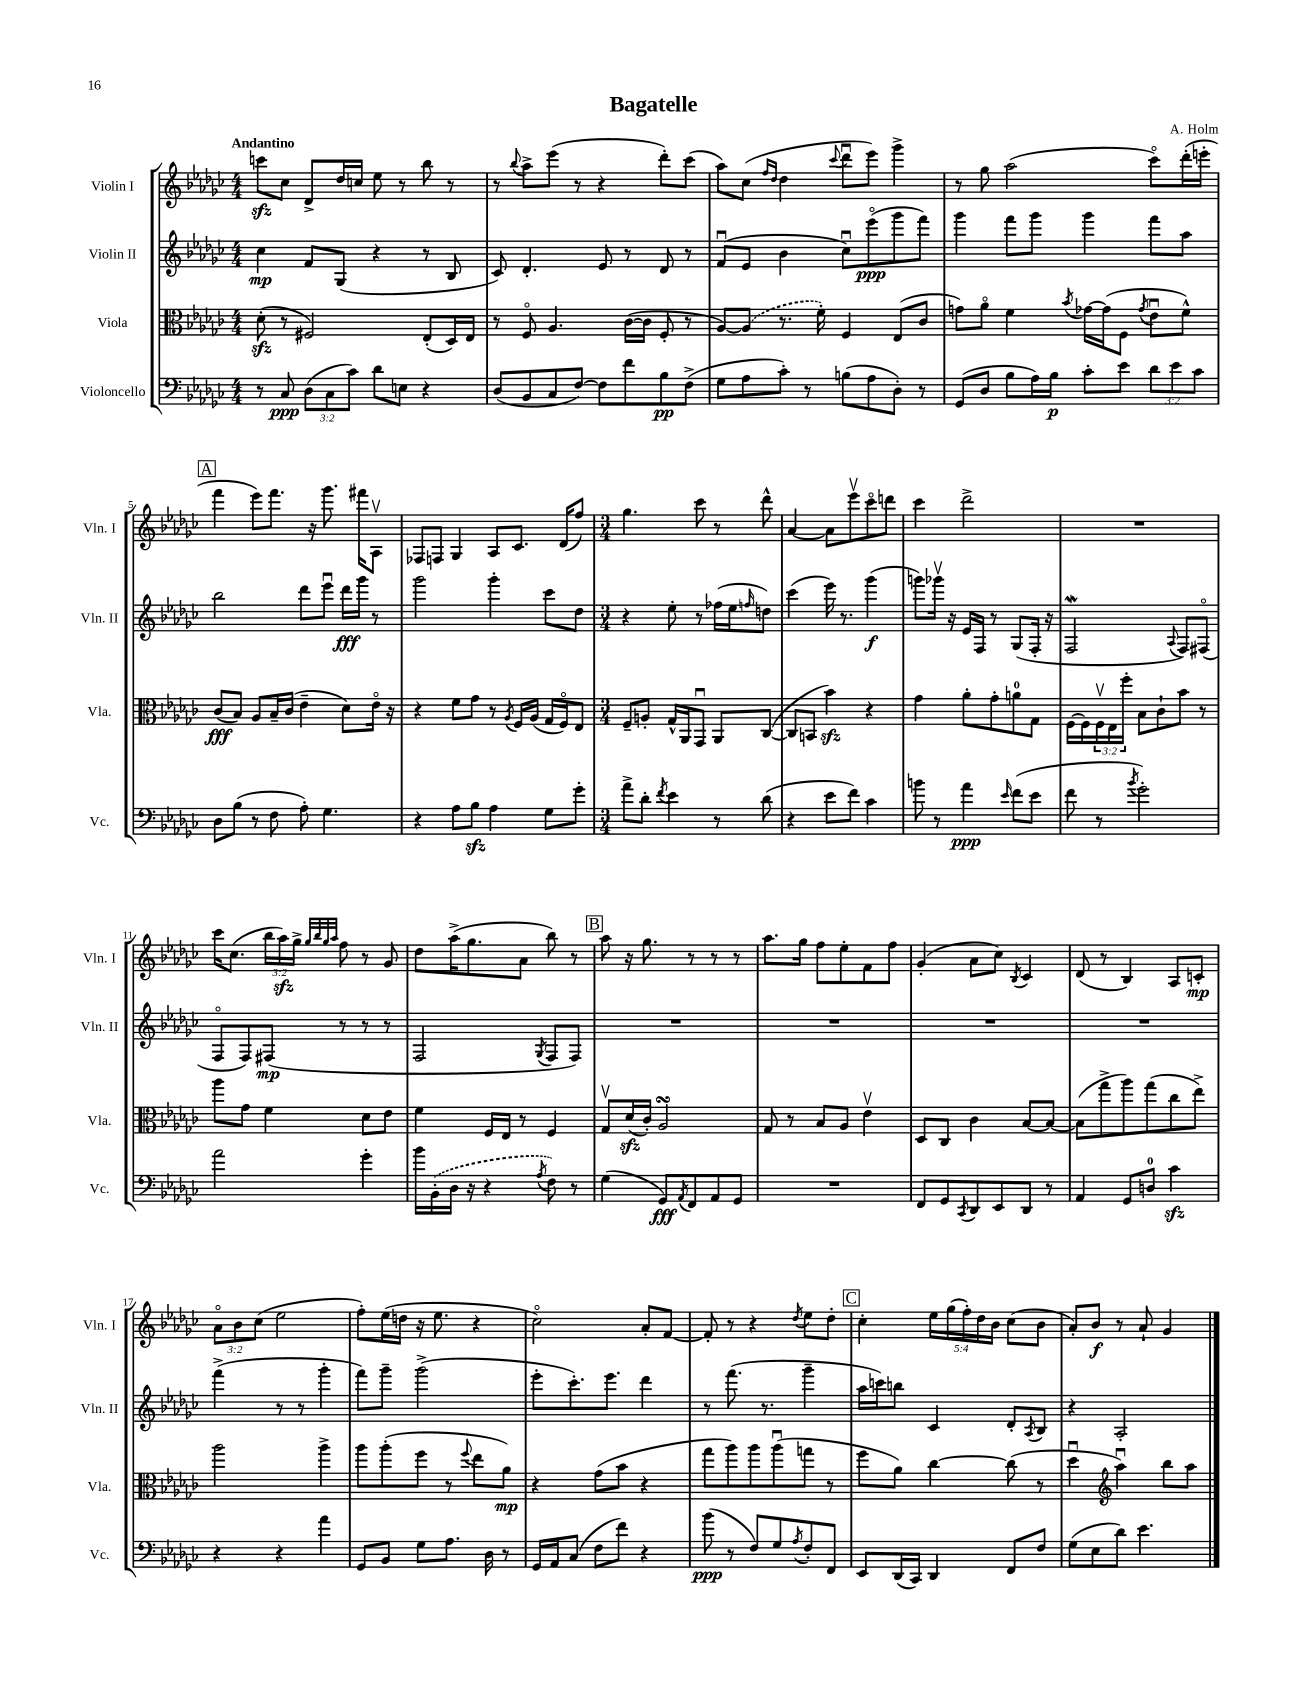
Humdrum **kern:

**kern	**dynam	**kern	**dynam	**kern	**dynam	**kern	**dynam
*part4	*part4	*part3	*part3	*part2	*part2	*part1	*part1
*staff4	*staff4	*staff3	*staff3	*staff2	*staff2	*staff1	*staff1
*I"Violoncello	*	*I"Viola	*	*I"Violin II	*	*I"Violin I	*
*I'Vc.	*	*I'Vla.	*	*I'Vln. II	*	*I'Vln. I	*
*clefF4	*	*clefC3	*	*clefG2	*	*clefG2	*
*k[b-e-a-d-g-c-]	*	*k[b-e-a-d-g-c-]	*	*k[b-e-a-d-g-c-]	*	*k[b-e-a-d-g-c-]	*
*M4/4	*	*M4/4	*	*M4/4	*	*M4/4	*
=1	=1	=1	=1	=1	=1	=1	=1
!	!	!	!	!	!	!LO:TX:a:B:t=Andantino	!
8r	.	(8d-zz'\	.	4cc-\	mp	8cccnzz\L	.
8C-/	ppp	8r	.	.	.	8cc-\J	.
(12D-\L	.	2F#X/)	.	8f/L	.	8d-^/L	.
12C-\	.	.	.	.	.	.	.
.	.	.	.	(8G-/J	.	16dd-/L	.
12c-\J)	.	.	.	.	.	.	.
.	.	.	.	.	.	16ccn/JJ	.
8d-\L	.	.	.	4r	.	8ee-\	.
8En\J	.	.	.	.	.	8r	.
4r	.	(8E-'/L	.	8r	.	8bb-\	.
.	.	16D-/L)	.	8B-/	.	8r	.
.	.	16E-/JJ	.	.	.	.	.
=2	=2	=2	=2	=2	=2	=2	=2
(8D-/L	.	8r	.	8c-/)	.	8r	.
.	.	.	.	.	.	8qqbb-/	.
8BB-/	.	8F/	.	4.d-'/	.	8aa-^\L	.
8C-/	.	4.A-/	.	.	.	(8eee-\J	.
[8F/J)	.	.	.	.	.	8r	.
8F\L]	.	.	.	8e-/	.	4r	.
8f\	.	([16c-\LL	.	8r	.	.	.
.	.	16c-\JJ]	.	.	.	.	.
8B-\	pp	8F'/	.	8d-/	.	8ddd-'\L)	.
(8F^\J	.	8r	.	8r	.	(8ccc-\J	.
=3	=3	=3	=3	=3	=3	=3	=3
8G-\L	.	[8A-/L)	.	(8fu/L	.	8aa-\L)	.
8A-\	.	(8A-/J]	.	8e-/J	.	(8cc-\J	.
.	.	.	.	.	.	16qqff/LL	.
.	.	.	.	.	.	16qqdd-/JJ	.
8c-'\J)	.	8.r	.	4b-\	.	4dd-\	.
8r	.	.	.	.	.	.	.
.	.	16f'\)	.	.	.	.	.
.	.	.	.	.	.	8qqccc-/	.
(8Bn\L	.	4F/	.	8cc-u\L)	.	8ddd-u\L	.
8A-\	.	.	.	(8eee-\	ppp	8eee-\J)	.
8D-'\J)	.	(8E-/L	.	8ggg-\	.	4ggg-^\	.
8r	.	8c-/J	.	8fff\J)	.	.	.
=4	=4	=4	=4	=4	=4	=4	=4
(8GG-/L	.	8gn\L)	.	4ggg-\	.	8r	.
8D-/J	.	8a-\J	.	.	.	8gg-\	.
8B-\L	.	4f\	.	8fff\L	.	(2aa-\	.
16A-\L)	.	.	.	8ggg-\J	.	.	.
16B-\JJ	p	.	.	.	.	.	.
.	.	8qb-/	.	.	.	.	.
8c-'\L	.	[16g-X\LL	.	4ggg-\	.	.	.
.	.	(16g-\J]	.	.	.	.	.
8e-\J	.	8F\J	.	.	.	.	.
.	.	8qg-/	.	.	.	.	.
12d-\L	.	8e-u\L	.	8fff\L	.	8ccc-\L)	.
12e-\	.	.	.	.	.	.	.
.	.	8f^^\J)	.	8aa-\J	.	(16ddd-'\L	.
12c-\J	.	.	.	.	.	.	.
.	.	.	.	.	.	16eeen'\JJ	.
!!LO:LB:g=z
!!LO:REH:place=s1:t=A
=5	=5	=5	=5	=5	=5	=5	=5
8D-\L	.	(8c-/L	fff	2bb-\	.	4fff\	.
(8B-\J	.	8B-/J)	.	.	.	.	.
8r	.	8A-/L	.	.	.	8eee-\L)	.
8F\	.	16B-~/L	.	.	.	8.fff\J	.
.	.	(16c-/JJ	.	.	.	.	.
8A-'\)	.	4e-~\	.	8ddd-\L	.	.	.
.	.	.	.	.	.	16r	.
4.G-\	.	.	.	8eee-u\J	.	8.ggg-\	.
.	.	8d-\L)	.	16ddd-\LL	fff	.	.
.	.	.	.	16ggg-\JJ	.	16fff#X\KL	.
.	.	16e-\Jk	.	8r	.	8A-v\J	.
.	.	16r	.	.	.	.	.
=6	=6	=6	=6	=6	=6	=6	=6
4r	.	4r	.	2ggg-\	.	8F-X/L	.
.	.	.	.	.	.	8Fn/J	.
8A-\L	.	8f\L	.	.	.	4G-/	.
8B-zz\J	.	8g-\J	.	.	.	.	.
4A-\	.	8r	.	4ggg-'\	.	8A-/L	.
.	.	8qA-/	.	.	.	.	.
.	.	16F/LL	.	.	.	8.c-/J	.
.	.	(16A-/JJ	.	.	.	.	.
8G-\L	.	16G-/LL	.	8ccc-\L	.	.	.
.	.	16F/J)	.	.	.	(16d-/KL	.
8g-'\J	.	8E-/J	.	8dd-\J	.	8ff/J)	.
=7	=7	=7	=7	=7	=7	=7	=7
*M3/4	*	*M3/4	*	*M3/4	*	*M3/4	*
8a-^\L	.	8F~/L	.	4r	.	4.gg-\	.
8d-'\J	.	8An'/J	.	.	.	.	.
8qf/	.	.	.	.	.	.	.
4e-\	.	16G-^^/LL	.	8ee-'\	.	.	.
.	.	16AA-/J	.	.	.	.	.
.	.	8GG-u/J	.	8r	.	8ccc-\	.
8r	.	8AA-/L	.	(16ff-X\LL	.	8r	.
.	.	.	.	16ee-\J	.	.	.
.	.	.	.	16qqffn/	.	.	.
(8d-\	.	([8C-/J	.	8ddn\J)	.	8ddd-^^\	.
=8	=8	=8	=8	=8	=8	=8	=8
4r	.	8C-/L]	.	(4ccc-\	.	[4a-/	.
.	.	8BBn/J	.	.	.	.	.
8e-\L	.	4b-zz\)	.	16eee-\)	.	8a-\L]	.
.	.	.	.	8.r	.	.	.
8f\J)	.	.	.	.	.	8eee-v\	.
4c-\	.	4r	.	(4ggg-\	f	8ccc-\	.
.	.	.	.	.	.	8dddn\J	.
=9	=9	=9	=9	=9	=9	=9	=9
8bn\	.	4g-\	.	8gggn\L)	.	4ccc-\	.
8r	.	.	.	16ggg-Xv\Jk	.	.	.
.	.	.	.	16r	.	.	.
4a-\	ppp	8a-'\L	.	16e-/LL	.	2ddd-^\	.
.	.	.	.	16F/JJ	.	.	.
.	.	8g-'\	.	8r	.	.	.
16qqe-/	.	.	.	.	.	.	.
(8f\L	.	8an\	.	(8G-/L	.	.	.
8e-\J	.	8G-\J	.	16F'/Jk	.	.	.
.	.	.	.	16r	.	.	.
=10	=10	=10	=10	=10	=10	=10	=10
8f\	.	[16F\LL	.	2FW/	.	2.r	.
.	.	16F\]	.	.	.	.	.
8r	.	24Fv\	.	.	.	.	.
.	.	24E-\	.	.	.	.	.
.	.	24ff'\JJ	.	.	.	.	.
8qb-/	.	.	.	.	.	.	.
2g-'\)	.	8B-\L	.	.	.	.	.
.	.	8c-`\	.	.	.	.	.
.	.	.	.	8qqA-/	.	.	.
.	.	8b-\J	.	8F/L)	.	.	.
.	.	8r	.	(8F#X/J	.	.	.
!!LO:LB:g=z
=11	=11	=11	=11	=11	=11	=11	=11
2a-\	.	8aa-\L	.	8F/L	.	16ccc-\KL	.
.	.	.	.	.	.	(8.cc-\J	.
.	.	8g-\J	.	8F/)	.	.	.
.	.	4f\	.	(8F#X/J	mp	24bb-\LL	.
.	.	.	.	.	.	24aa-zz\)	.
.	.	.	.	.	.	24gg-^\JJ	.
.	.	.	.	.	.	32qqgg-/LLL	.
.	.	.	.	.	.	32qqbb-/	.
.	.	.	.	.	.	32qqgg-/	.
.	.	.	.	.	.	32qqaa-/JJJ	.
.	.	.	.	8r	.	8ff\	.
4g-'\	.	8d-\L	.	8r	.	8r	.
.	.	8e-\J	.	8r	.	8g-/	.
=12	=12	=12	=12	=12	=12	=12	=12
16b-\LL	.	4f\	.	2F/	.	8dd-\L	.
(16BB-'\	.	.	.	.	.	.	.
16D-\JJ	.	.	.	.	.	(16aa-^\K	.
16r	.	.	.	.	.	8.gg-\	.
4r	.	16F/LL	.	.	.	.	.
.	.	16E-/JJ	.	.	.	.	.
.	.	8r	.	.	.	8a-\J	.
8qA-/	.	.	.	8qG-/	.	.	.
8F\)	.	4F/	.	8F/L	.	8bb-\)	.
8r	.	.	.	8F/J)	.	8r	.
!!LO:REH:place=s1:t=B
=13	=13	=13	=13	=13	=13	=13	=13
(4G-\	.	8G-v/L	.	2.r	.	8aa-\	.
.	.	(16d-zz/L	.	.	.	16r	.
.	.	16c-'/JJ)	.	.	.	8.gg-\	.
8GG-/L)	fff	2A-sSSS/	.	.	.	.	.
8qAA-/	.	.	.	.	.	.	.
8FF/	.	.	.	.	.	8r	.
8AA-/	.	.	.	.	.	8r	.
8GG-/J	.	.	.	.	.	8r	.
=14	=14	=14	=14	=14	=14	=14	=14
2.r	.	8G-/	.	2.r	.	8.aa-\L	.
.	.	8r	.	.	.	.	.
.	.	.	.	.	.	16gg-\Jk	.
.	.	8B-/L	.	.	.	8ff\L	.
.	.	8A-/J	.	.	.	8ee-'\	.
.	.	4e-v\	.	.	.	8f\	.
.	.	.	.	.	.	8ff\J	.
=15	=15	=15	=15	=15	=15	=15	=15
8FF/L	.	8D-/L	.	2.r	.	(4g-'/	.
8GG-/	.	8C-/J	.	.	.	.	.
8qCC-/	.	.	.	.	.	.	.
8DD-/	.	4c-\	.	.	.	8a-\L	.
8EE-/	.	.	.	.	.	8cc-\J)	.
.	.	.	.	.	.	8qB-/	.
8DD-/J	.	[8B-/L	.	.	.	4c-/	.
8r	.	8B-/J_	.	.	.	.	.
=16	=16	=16	=16	=16	=16	=16	=16
4AA-/	.	(8B-\L]	.	2.r	.	(8d-/	.
.	.	8gg-^\	.	.	.	8r	.
8GG-/L	.	8aa-\)	.	.	.	4B-/)	.
8Dn/J	.	(8gg-\	.	.	.	.	.
4c-zz\	.	8cc-\	.	.	.	8A-/L	.
.	.	8ee-^\J)	.	.	.	8cn'/J	mp
!!LO:LB:g=z
=17	=17	=17	=17	=17	=17	=17	=17
4r	.	2aa-\	.	(4fff^\	.	12a-\L	.
.	.	.	.	.	.	12b-\	.
.	.	.	.	.	.	(12cc-\J	.
4r	.	.	.	8r	.	2ee-\	.
.	.	.	.	8r	.	.	.
4a-\	.	4aa-^\	.	4ggg-'\	.	.	.
=18	=18	=18	=18	=18	=18	=18	=18
8GG-/L	.	8aa-\L	.	8fff\L)	.	8ff'\L)	.
8BB-/J	.	(8aa-'\	.	8ggg-~\J	.	(16ee-\L	.
.	.	.	.	.	.	16ddn\JJ	.
8G-\L	.	8ff\J	.	(2ggg-^\	.	16r	.
.	.	.	.	.	.	8.ee-\	.
8.A-\J	.	8r	.	.	.	.	.
.	.	8qqff/	.	.	.	.	.
.	.	8ee-\L	.	.	.	4r	.
16D-\	.	.	.	.	.	.	.
8r	.	8a-\J)	mp	.	.	.	.
=19	=19	=19	=19	=19	=19	=19	=19
16GG-/LL	.	4r	.	8eee-'\L	.	2cc-\)	.
16AA-/J	.	.	.	.	.	.	.
(8C-/J	.	.	.	8.ccc-'\)	.	.	.
8F\L	.	(8g-\L	.	.	.	.	.
.	.	.	.	8.eee-\J	.	.	.
8f\J)	.	8b-\J	.	.	.	.	.
4r	.	4r	.	4ddd-\	.	8a-'/L	.
.	.	.	.	.	.	[8f/J	.
=20	=20	=20	=20	=20	=20	=20	=20
(8b-\	ppp	8gg-\L	.	8r	.	8f'/]	.
8r	.	8aa-\)	.	(8.fff\	.	8r	.
8F/L)	.	8aa-\	.	.	.	4r	.
.	.	.	.	8.r	.	.	.
8G-/	.	(8aa-u\	.	.	.	.	.
8qA-/	.	.	.	.	.	8qdd-/	.
8F'/	.	8ggn\J	.	4ggg-~\	.	8ee-\L	.
8FF/J	.	8r	.	.	.	8dd-'\J	.
!!LO:REH:place=s1:t=C
=21	=21	=21	=21	=21	=21	=21	=21
8EE-/L	.	8ff\L	.	16aa-\LL	.	4cc-'\	.
.	.	.	.	16cccn\J)	.	.	.
(16DD-/L	.	8a-\J)	.	8bbn\J	.	.	.
16CC-/JJ)	.	.	.	.	.	.	.
4DD-/	.	[4cc-\	.	4c-/	.	20ee-\LL	.
.	.	.	.	.	.	(20gg-\	.
.	.	.	.	.	.	20ff'\)	.
.	.	.	.	.	.	20dd-\	.
.	.	.	.	.	.	20b-\JJ	.
8FF/L	.	(8cc-\]	.	8d-'/L	.	(8cc-\L	.
.	.	.	.	8qA-/	.	.	.
8F/J	.	8r	.	8B-/J	.	8b-\J	.
=22	=22	=22	=22	=22	=22	=22	=22
(8G-\L	.	4dd-u\	.	4r	.	8a-'/L)	.
8E-\	.	.	.	.	.	8b-/J	f
*	*	*clefG2	*	*	*	*	*
8d-\J)	.	4aa-u\)	.	2A-'/	.	8r	.
4.e-\	.	.	.	.	.	8a-`/	.
.	.	8bb-\L	.	.	.	4g-/	.
.	.	8aa-\J	.	.	.	.	.
==	==	==	==	==	==	==	==
*-	*-	*-	*-	*-	*-	*-	*-
